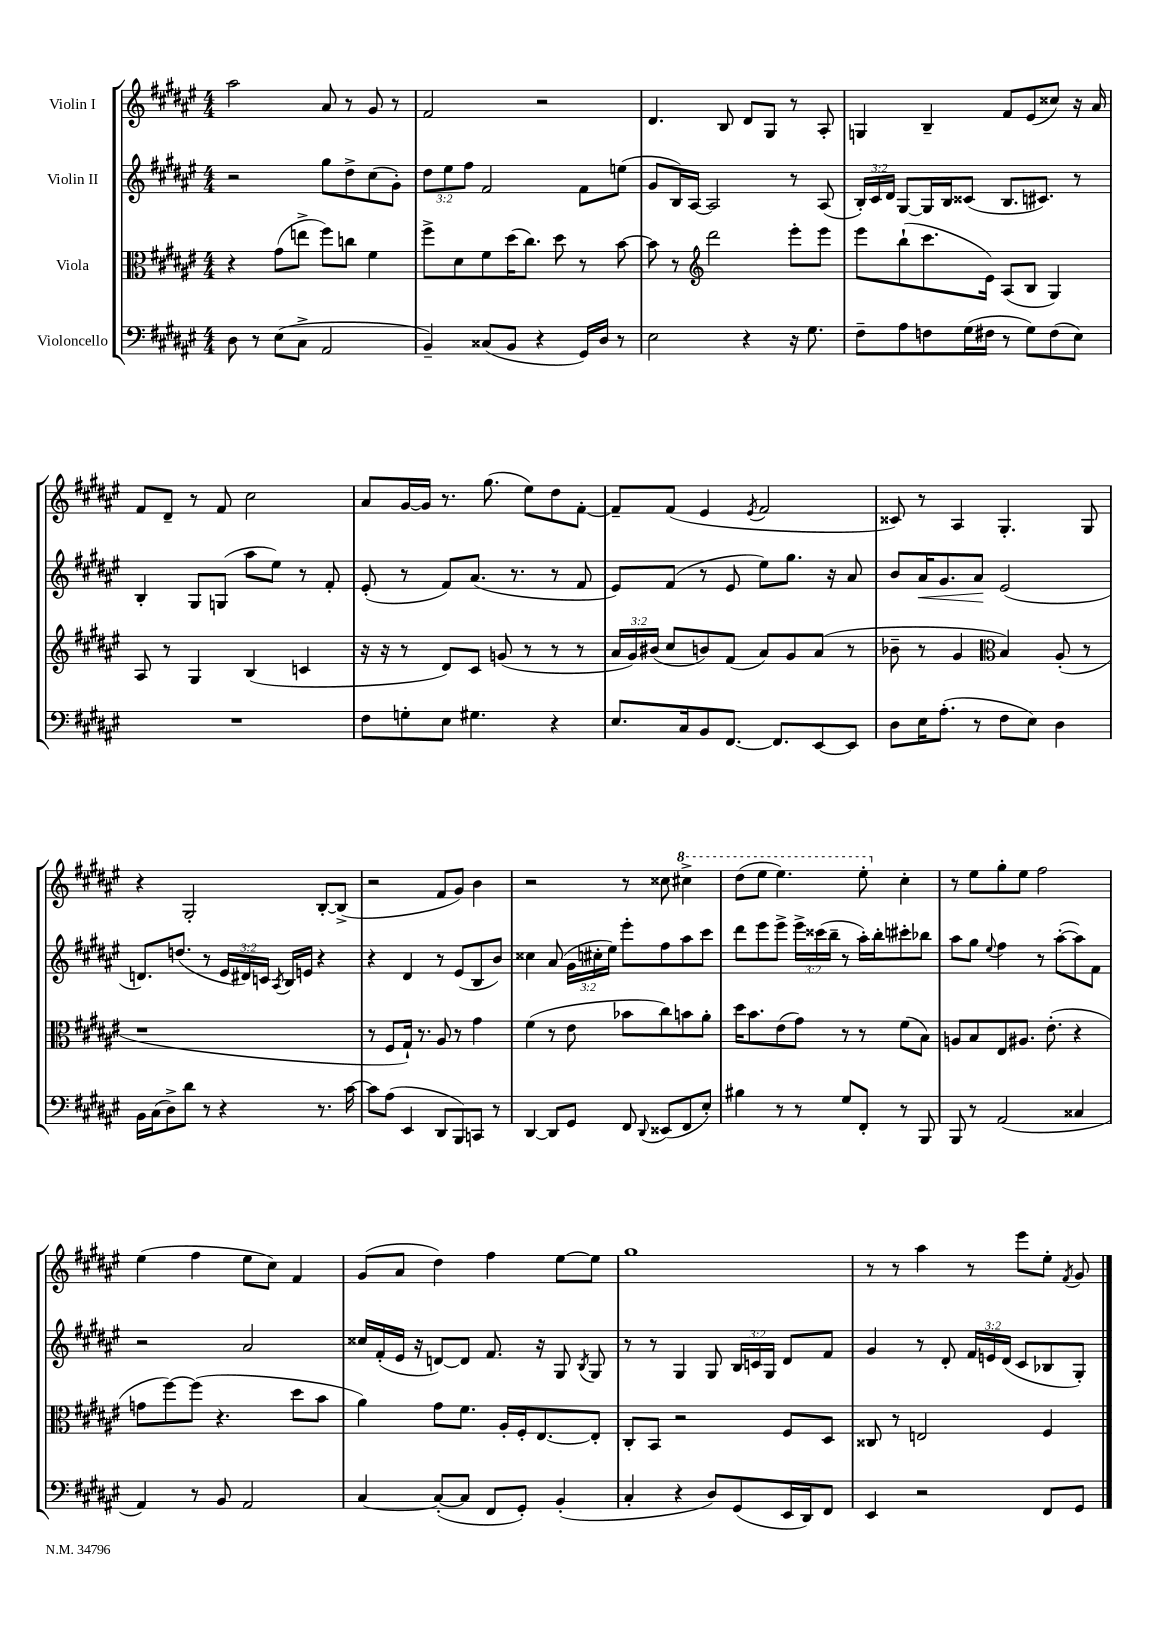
<<
\new StaffGroup <<
\new Staff = "s0" \with { instrumentName = "Violin I" } {
    \clef treble \key fis \major \numericTimeSignature \time 4/4
    \autoBeamOff ais''2 ais'8 r8 gis'8 r8 |
    fis'2 r2 |
    dis'4. b8 dis'8[ gis8] r8 ais8-. |
    g4 b4-- fis'8[ eis'8( cisis''8]) r16 ais'16 |
    fis'8[ dis'8]-- r8 fis'8 cis''2 |
    ais'8[ gis'16~ gis'16] r8. gis''8.( eis''8[) dis''8 fis'8]~-. |
    fis'8[-- fis'8]( eis'4 \acciaccatura { eis'8 } fis'2 |
    cisis'8) r8 ais4 gis4.-. gis8 |
    r4 gis2-. b8[~-. b8]->( |
    r2 fis'8[ gis'8]) b'4 |
    r2 r8 cisis''8 \ottava #1 cis'''!4-> |
    dis'''8[( eis'''8] eis'''4.) eis'''8-. \ottava #0 cis''4-. |
    r8 eis''8[ gis''8-. eis''8] fis''2 |
    eis''4( fis''4 eis''8[ cis''8]) fis'4 |
    gis'8[( ais'8] dis''4) fis''4 eis''8[~ eis''8] |
    gis''1 |
    r8 r8 ais''4 r8 eis'''8[ eis''8]-. \acciaccatura { fis'8 } gis'8 \bar "|." |
}
\new Staff = "s1" \with { instrumentName = "Violin II" } {
    \clef treble \key fis \major \numericTimeSignature \time 4/4 \override Staff.TupletNumber.text = #tuplet-number::calc-fraction-text
    \autoBeamOff r2 gis''8[ dis''8-> cis''8( gis'8]-.) |
    \tuplet 3/2 { dis''8[ eis''8 fis''8] } fis'2 fis'8[ e''8]( |
    gis'8[ b16) ais16]~ ais2 r8 ais8( |
    \tuplet 3/2 { b16[-.) cis'16 dis'16] } gis8[~ gis16 b16 cisis'8]( b8.[ cis'8.]) r8 |
    b4-. gis8[ g8]( ais''8[ eis''8]) r8 fis'8-. |
    eis'8-.( r8 fis'8[) ais'8.]( r8. r8 fis'8 |
    eis'8[) fis'8]( r8 eis'8 eis''8[) gis''8.] r16 ais'8 |
    b'8[ ais'16\< gis'8. ais'8]\! eis'2( |
    d'8.[) d''8.]( r8 \tuplet 3/2 { eis'16[ dis'16) c'16] } \acciaccatura { ais8 } b16[ e'16] r4 |
    r4 dis'4 r8 eis'8[( b8 b'8]) |
    cisis''4 ais'8( \tuplet 3/2 { gis'16[ cis''16-. eis''16]) } eis'''8[-. fis''8 ais''8 cis'''8] |
    dis'''8[ eis'''8 eis'''8]-> \tuplet 3/2 { eis'''16[-> cisis'''16( b''16]-- } r8 ais''16[-.) b''16-. cis'''8-. bes''8] |
    ais''8[ gis''8] \appoggiatura { eis''8 } fis''4 r8 ais''8[~-.( ais''8) fis'8] |
    r2 ais'2 |
    cisis''16[ fis'16-.( eis'16] r16 d'8[~) d'8] fis'8. r16 gis8 \acciaccatura { b8 } gis8 |
    r8 r8 gis4 gis8 \tuplet 3/2 { b16[ c'16 gis16] } dis'8[ fis'8] |
    gis'4 r8 dis'8-. \tuplet 3/2 { fis'16[ e'16 dis'16]( } cis'8[ bes8 gis8]-.) \bar "|." |
}
\new Staff = "s2" \with { instrumentName = "Viola" } {
    \clef alto \key fis \major \numericTimeSignature \time 4/4 \override Staff.TupletNumber.text = #tuplet-number::calc-fraction-text
    \autoBeamOff r4 gis'8[( e''8]-> fis''8[) c''8] fis'4 |
    fis''8[-> dis'8 fis'8 dis''16( cis''8.]) dis''8 r8 b'8~ |
    b'8 r8 \clef treble dis'''2 eis'''8[-. eis'''8] |
    eis'''8[ b''8-!( cis'''8. eis'16]) ais8[( b8] gis4) |
    ais8 r8 gis4 b4( c'4 |
    r16 r16 r8 dis'8[) cis'8] g'8( r8 r8 r8 |
    \tuplet 3/2 { ais'16[ gis'16) bis'16]( } cis''8[ b'8) fis'8]( ais'8[) gis'8 ais'8]( r8 |
    bes'8-- r8 gis'4 \clef alto b4) ais8-.( r8 |
    r1 |
    r8 fis8[ gis16]-!) r8. ais8 r8 gis'4 |
    fis'4( r8 eis'8 bes'8[ cis''8) b'8 ais'8]-. |
    dis''16[ b'8. eis'8( gis'8]) r8 r8 fis'8[( b8]) |
    a8[ b8 eis8 ais8.] eis'8.-.( r4 |
    g'8[ fis''8~) fis''8]( r4. dis''8[ b'8] |
    ais'4) gis'8[ fis'8.] ais16[-. fis16-. eis8.~ eis8]-. |
    cis8[-. b,8] r2 fis8[ dis8] |
    cisis8 r8 e2 fis4 \bar "|." |
}
\new Staff = "s3" \with { instrumentName = "Violoncello" } {
    \clef bass \key fis \major \numericTimeSignature \time 4/4
    \autoBeamOff dis8 r8 eis8[( cis8]-> ais,2 |
    b,4--) cisis8[( b,8] r4 gis,16[) dis16] r8 |
    eis2 r4 r16 gis8. |
    fis8[-- ais8 f8 gis16( fis16] r8 gis8[) fis8( eis8]) |
    R1 |
    fis8[ g8-. eis8] gis4. r4 |
    eis8.[ cis16 b,8 fis,8.]~ fis,8.[ eis,8~ eis,8] |
    dis8[ eis16 ais8.]-.( r8 fis8[ eis8]) dis4 |
    b,16[ cis16( dis8->) dis'8] r8 r4 r8. cis'16~ |
    cis'8[ ais8]( eis,4 dis,8[ b,,8) c,8] r8 |
    dis,4~ dis,8[ gis,8] fis,8 \appoggiatura { dis,8 } eisis,8[( fis,8 eis8]-.) |
    bis4 r8 r8 gis8[ fis,8]-. r8 b,,8 |
    b,,8 r8 ais,2( cisis4 |
    ais,4) r8 b,8 ais,2 |
    cis4~ cis8[~-.( cis8] fis,8[ gis,8]-.) b,4-.( |
    cis4-. r4 dis8[) gis,8( eis,16 dis,16) fis,8] |
    eis,4 r2 fis,8[ gis,8] \bar "|." |
}
>>
>>
\layout { \context { \Score \remove "Bar_number_engraver" } }
